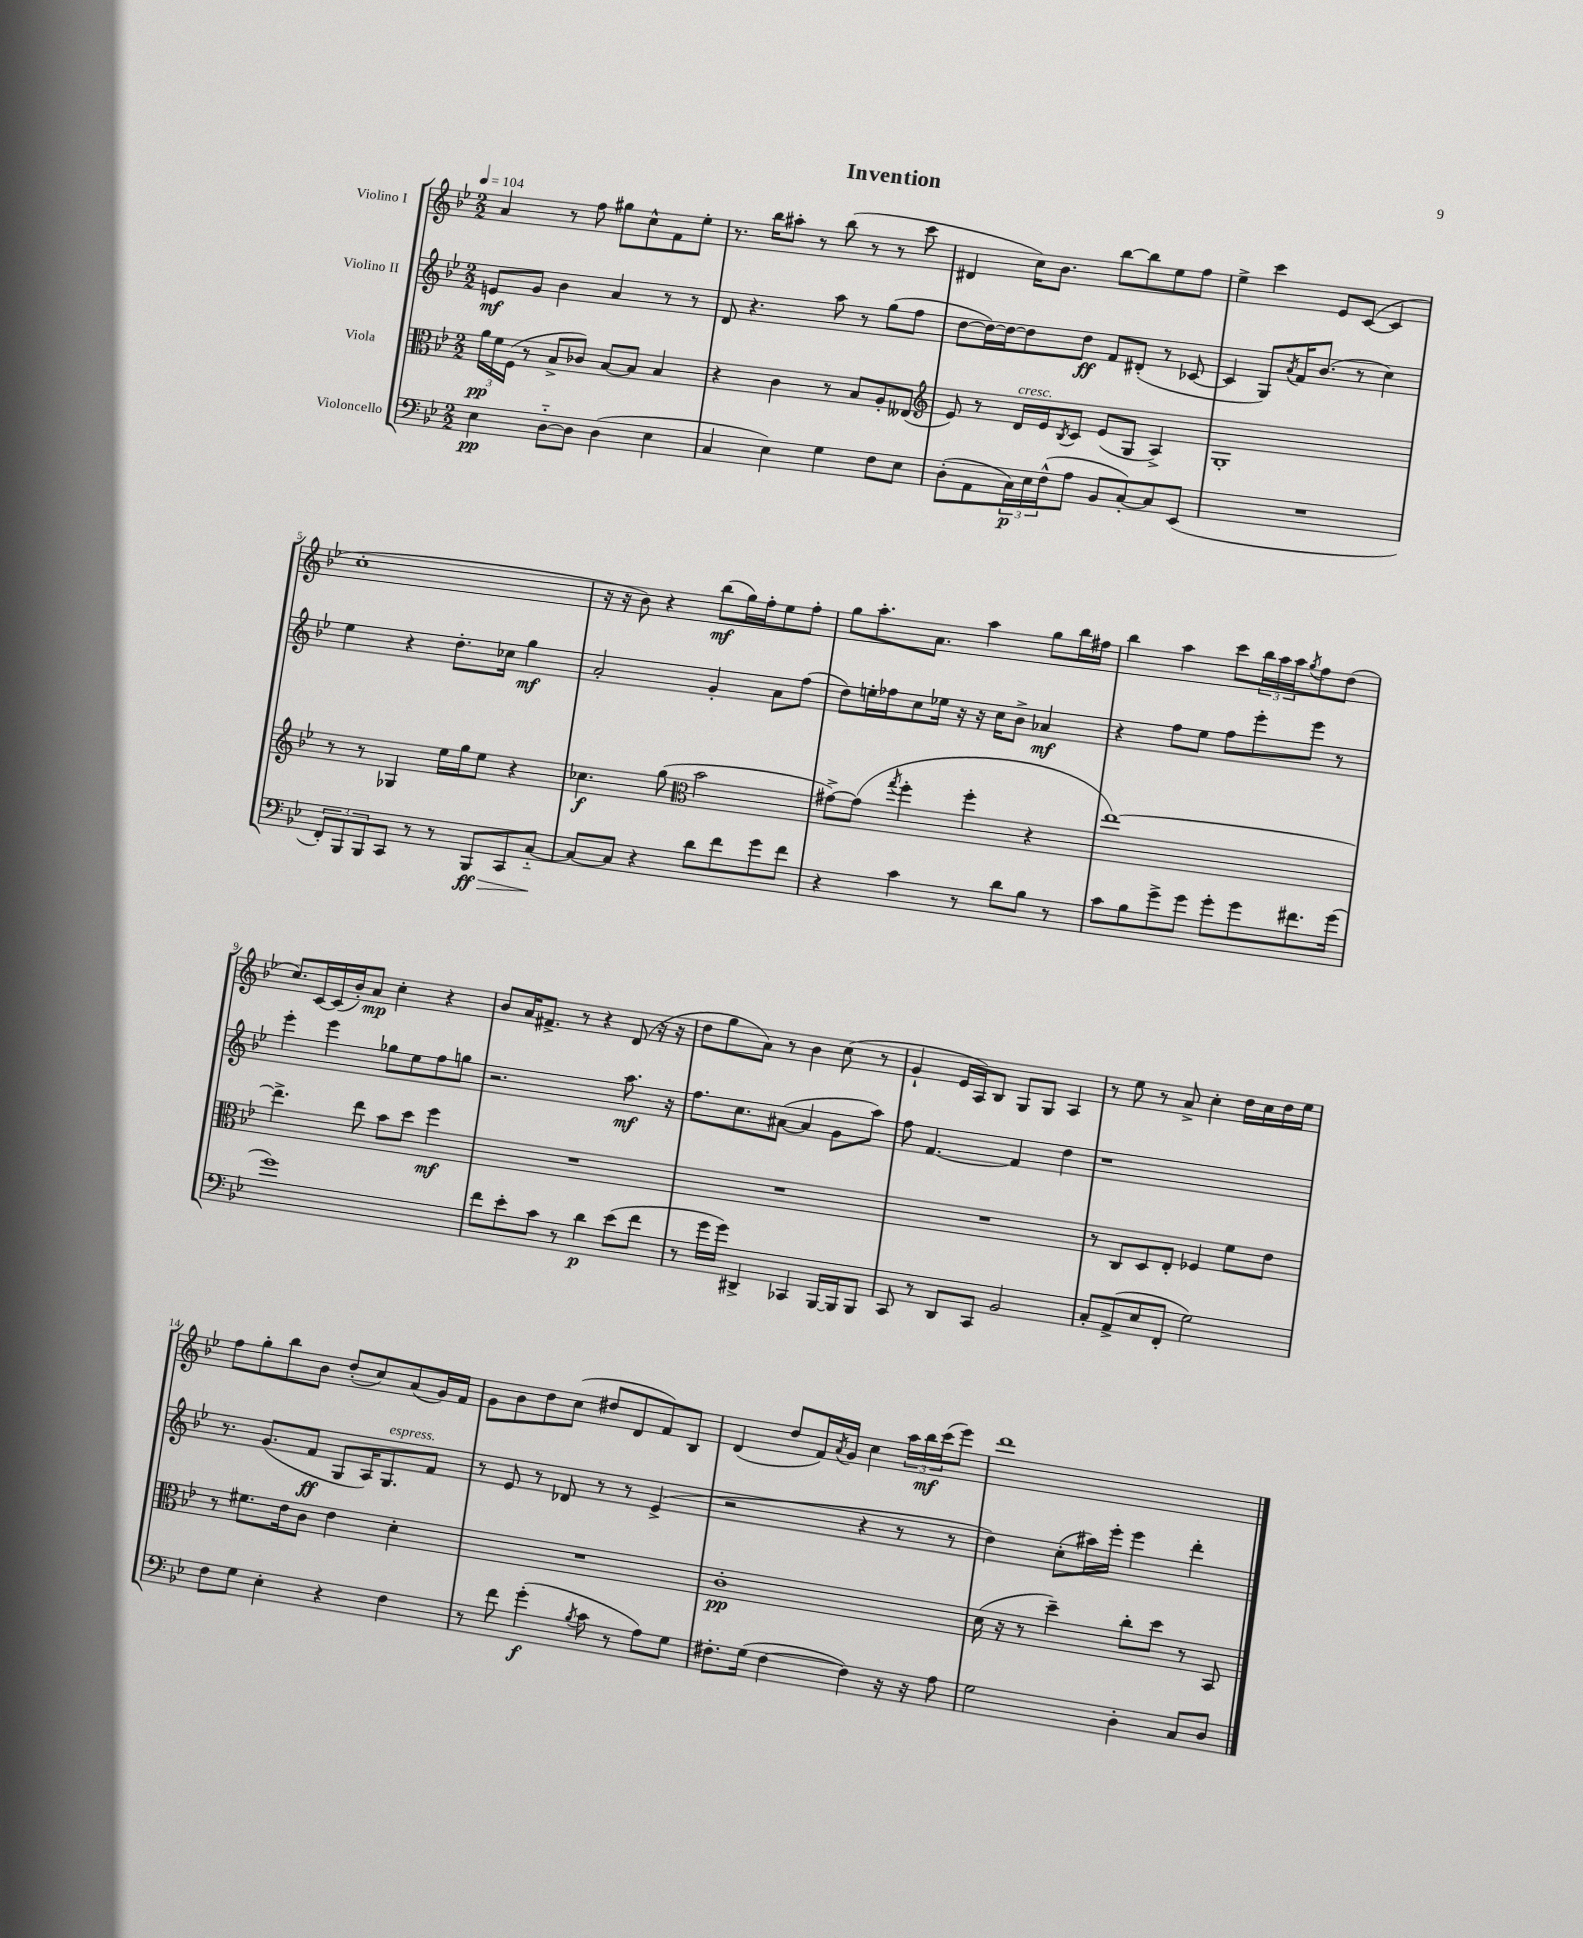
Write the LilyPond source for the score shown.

\header { title = "Invention" }
<<
\new StaffGroup <<
\new Staff = "s0" \with { instrumentName = "Violino I" } {
    \clef treble \key bes \major \numericTimeSignature \time 2/2 \tempo 4 = 104
    a'4 r8 f''8 gis''8 c''8-^ f'8 ees''8-. |
    r8. bes''16 ais''8-. r8 bes''8( r8 r8 c'''8 |
    dis'4 c''16) bes'8. bes''8~ bes''8 ees''8 f''8 |
    ees''4-> c'''4 ees'8 c'8~( c'4 |
    c''1-. |
    r16 r16 bes'8) r4 bes''8\mf( g''16) f''16-. ees''8 f''8-. |
    g''8 a''8.-. a'8. a''4 g''8 bes''16 fis''16 |
    bes''4 a''4 c'''8 \tuplet 3/2 { bes''16 a''16 a''16 } \acciaccatura { g''8 } f''8 d''8( |
    c''8.) c'16~ c'16( bes'16-.) a'8\mp c''4-. r4 |
    bes'8 a'16 fis'8.-> r8 r4 d'8( r16 r16 |
    d''8 g''8 a'8) r8 bes'4 c''8( r8 |
    g'4-! ees'16 a16) bes8 g8 g8 a4 |
    r8 ees''8 r8 a'8-> c''4-. d''16 c''16 d''16 ees''16 |
    f''8 g''8-. bes''8 bes'8 d''8-.( c''8) a'8( g'16) f'16 |
    g'8 bes'8 d''8 c''8( dis''8 d'8 f'8) bes8 |
    d'4( d''8 f'16) \acciaccatura { a'8 } g'16 c''4 \tuplet 3/2 { a''16 bes''16\mf c'''16( } ees'''8) |
    d'''1 \bar "|." |
}
\new Staff = "s1" \with { instrumentName = "Violino II" } {
    \clef treble \key bes \major \numericTimeSignature \time 2/2
    e'8\mf g'8 bes'4 a'4 r8 r8 |
    d'8 r4. a''8 r8 g''8( f''8 |
    d''8~ d''16~) d''16~ d''8 d''8\ff f'8 dis'8-.( r8 ces'8~ |
    ces'4 g8) \acciaccatura { a'8 } f'16 bes'8.( r8 c''4) |
    ees''4 r4 d''8.-. ces''16 g''4\mf |
    a'2-. g'4-. a'8 f''8( |
    d''8) e''16-. fes''16 c''8 ees''16 r16 r16 c''16 bes'8-> aes'4\mf |
    r4 f''8 ees''8 f''8 ees'''8-. ees'''8 r8 |
    ees'''4-. ees'''4 ges''8 ees''8 f''8 g''8 |
    r2. a''8.\mf r16 |
    f''8. c''8. ais'8~( ais'4 g'8 a''8) |
    f''8 f'4.~ f'4 d''4 |
    r1 |
    r8. g'8.( f'8\ff g8 a16) g8.^\markup { \italic "espress." } f'8 |
    r8 ees'8 r8 des'8 r8 r8 ees'4->( |
    r2 r4 r8 r8 |
    d''4) c''8-.( ais''16) ees'''16-. ees'''4 d'''4-. \bar "|." |
}
\new Staff = "s2" \with { instrumentName = "Viola" } {
    \clef alto \key bes \major \numericTimeSignature \time 2/2
    \tuplet 3/2 { a'16\pp f'16 f16( } r8 bes8-> ces'8) bes8~ bes8 bes4 |
    r4 c'4 r8 bes8 a8-. eeses8( |
    \clef treble ees'8) r8 d'16^\markup { \italic "cresc." } ees'16 \acciaccatura { bes8 } c'8 ees'8( g8 a4->) |
    g1-. |
    r8 r8 ges4 ees''16 g''16 ees''8 r4 |
    ces''4.\f g''8( \clef alto bes'2 |
    gis'8~->) gis'8( \acciaccatura { g''8 } f''4-. f''4-. r4 |
    ees''1~) |
    ees''4.-> ees''8 bes'8 d''8 f''4\mf |
    R1 |
    R1 |
    R1 |
    r8 c8 d8 ees8-. fes4 f'8 ees'8 |
    r8 fis'8. ees'16 c'8 ees'4 d'4-. |
    R1 |
    c'1-.\pp |
    d'16( r16 r8 d''4--) c''8-. d''8 r8 bes,8 \bar "|." |
}
\new Staff = "s3" \with { instrumentName = "Violoncello" } {
    \clef bass \key bes \major \numericTimeSignature \time 2/2
    ees4\pp d8~-_ d8 d4( ees4 |
    c4 ees4) g4 f8 ees8 |
    d8-.( a,8 \tuplet 3/2 { c16\p) ees16 f16-^( } a8 bes,8 c8~-.) c8 ees,8( |
    R1 |
    \tuplet 3/2 { f,8-.) bes,,8 bes,,8 } c,8 r8 r8 bes,,8\ff\> c,8 c8~-_\! |
    c8~ c8 r4 d'8 f'8 g'8 f'8 |
    r4 c'4 r8 d'8 bes8 r8 |
    c'8 bes8 g'8-> g'8 g'8-. g'8 fis'8. g'16( |
    g'1) |
    f'8 ees'8-. c'8 r8 d'4\p ees'8( f'8 |
    r8 g'16 g'16) dis,4-> ces,4 bes,,16~ bes,,16 bes,,8 |
    c,8 r8 d,8 c,8 bes,2 |
    c8-. a,8->( ees8 f,8-. g2) |
    f8 g8 ees4-. r4 f4 |
    r8 f'8 g'4-.\f( \acciaccatura { bes8 } c'8 r8 a8) g8 |
    fis8.-. g16( fis4~ fis4) r16 r16 a8 |
    g2 d4-. c8 d8 \bar "|." |
}
>>
>>
